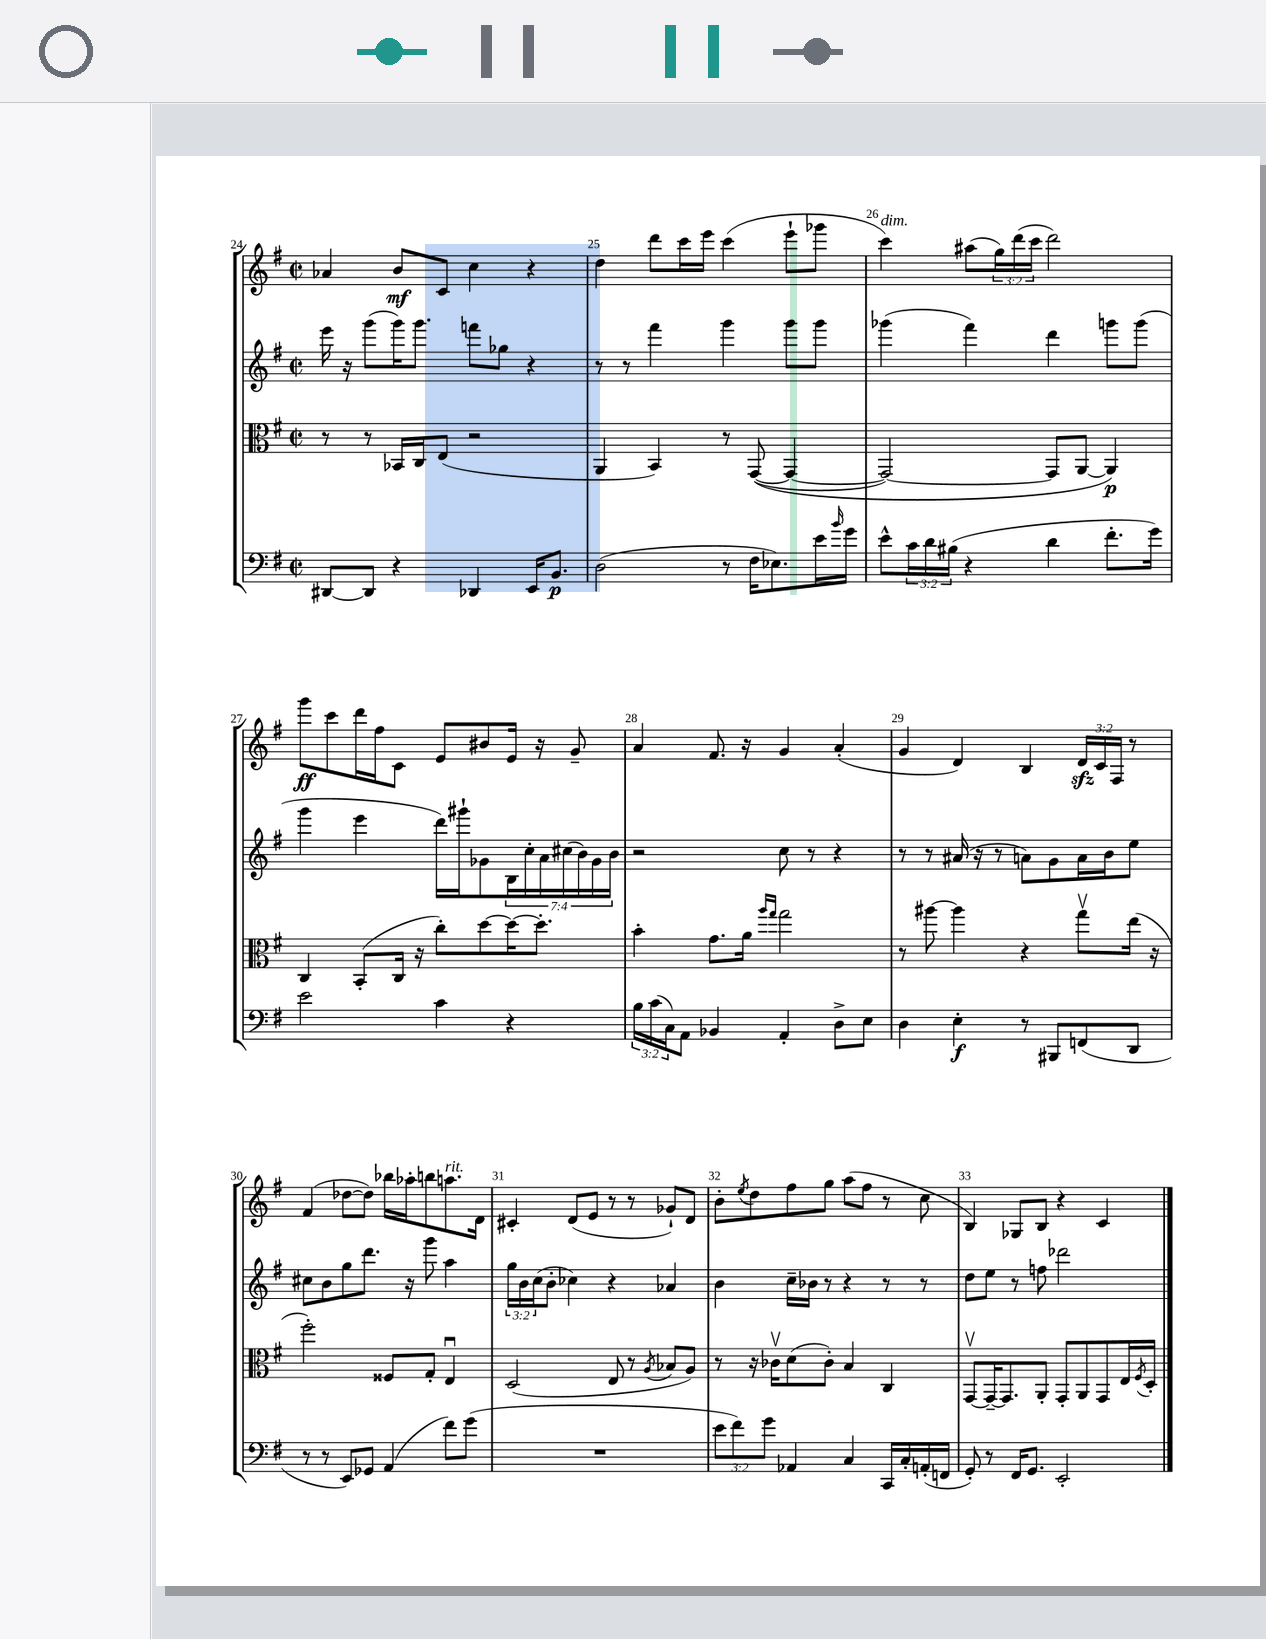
<<
\new StaffGroup <<
\new Staff = "s0" {
    \clef treble \key g \major \defaultTimeSignature \time 2/2 \override Staff.TupletNumber.text = #tuplet-number::calc-fraction-text
    aes'4 b'8\mf c'8 c''4 r4 |
    d''4 d'''8 c'''16 e'''16 c'''4( e'''8-! ges'''8 |
    c'''4^\markup { \italic "dim." }) ais''8( \tuplet 3/2 { g''16) d'''16( c'''16 } d'''2) |
    g'''8\ff c'''8 d'''16 fis''16 c'8 e'8 bis'8 e'16 r16 g'8-- |
    a'4 fis'8. r16 g'4 a'4-.( |
    g'4 d'4) b4 \tuplet 3/2 { d'16\sfz c'16 fis16 } r8 |
    fis'4( des''8~ des''8) bes''16 aes''16-. b''8 a''8.^\markup { \italic "rit." } d'16 |
    cis'4-. d'8( e'8 r8 r8 ges'8-!) d'8 |
    b'8-. \acciaccatura { e''8 } d''8 fis''8 g''8 a''8( fis''8 r8 c''8 |
    b4) ges8 b8 r4 c'4 \bar "|." |
}
\new Staff = "s1" {
    \clef treble \key g \major \defaultTimeSignature \time 2/2 \override Staff.TupletNumber.text = #tuplet-number::calc-fraction-text
    e'''16 r16 g'''8( g'''16) g'''8. f'''8 ges''8 r4 |
    r8 r8 fis'''4 g'''4 g'''8 g'''8 |
    ges'''4( fis'''4) d'''4 g'''8 g'''8( |
    g'''4 e'''4 d'''16) gis'''16-! ges'8 \tuplet 7/4 { b16 c''16-. a'16 cis''16( b'16) ges'16 b'16 } |
    r2 c''8 r8 r4 |
    r8 r8 ais'16( r16 r8 a'8) g'8 a'16 b'16 e''8 |
    cis''8 b'8 g''8 d'''8. r16 g'''8 a''4 |
    \tuplet 3/2 { g''16 b'16 c''16( } b'8-. ces''4) r4 aes'4 |
    b'4 c''16-- bes'16 r8 r4 r8 r8 |
    d''8 e''8 r8 f''8 des'''2 \bar "|." |
}
\new Staff = "s2" {
    \clef alto \key g \major \defaultTimeSignature \time 2/2
    r8 r8 bes,16 c16 e8( r2 |
    a,4 b,4) r8 g,8~(\( g,4~ |
    g,2~) g,8 a,8~ a,4\p\) |
    c4 b,8-.( c16 r16 c''8-.) d''8~ d''16~ d''8.-. |
    b'4-. g'8. a'16 \grace { a''16 g''16 } g''2 |
    r8 ais''8~ ais''4 r4 g''8\upbow e''16( r16 |
    fis''2-.) fisis8 g8-. e4\downbow |
    d2( e8 r8 \acciaccatura { a8 } bes8 a8) |
    r8 r16 ces'16\upbow d'8( ces'8-.) b4 c4 |
    g,8~\upbow g,16~-- g,8. a,8-. g,8-. a,8 g,8 e16 \acciaccatura { fis8 } d16-. \bar "|." |
}
\new Staff = "s3" {
    \clef bass \key g \major \defaultTimeSignature \time 2/2 \override Staff.TupletNumber.text = #tuplet-number::calc-fraction-text
    dis,8~ dis,8 r4 des,4 e,16 b,8.\p |
    d2( r8 fis16 ees8.) e'16 \grace { b'16 } g'16 |
    e'8-^ \tuplet 3/2 { c'16 d'16 bis16( } r4 d'4 fis'8.-. g'16) |
    e'2 c'4 r4 |
    \tuplet 3/2 { b16 c'16( c16) } a,8 bes,4 a,4-. d8-> e8 |
    d4 e4-.\f r8 bis,,8 f,8( d,8 |
    r8 r8 e,8) ges,8 a,4( fis'8) g'8( |
    R1 |
    \tuplet 3/2 { e'8 fis'8) g'8 } aes,4 c4 c,16 c16-. a,16-.( f,16 |
    g,8-.) r8 fis,16 g,8. e,2-. \bar "|." |
}
>>
>>
\layout { \context { \Score currentBarNumber = #24 \override BarNumber.break-visibility = ##(#f #t #t) barNumberVisibility = #all-bar-numbers-visible } }
